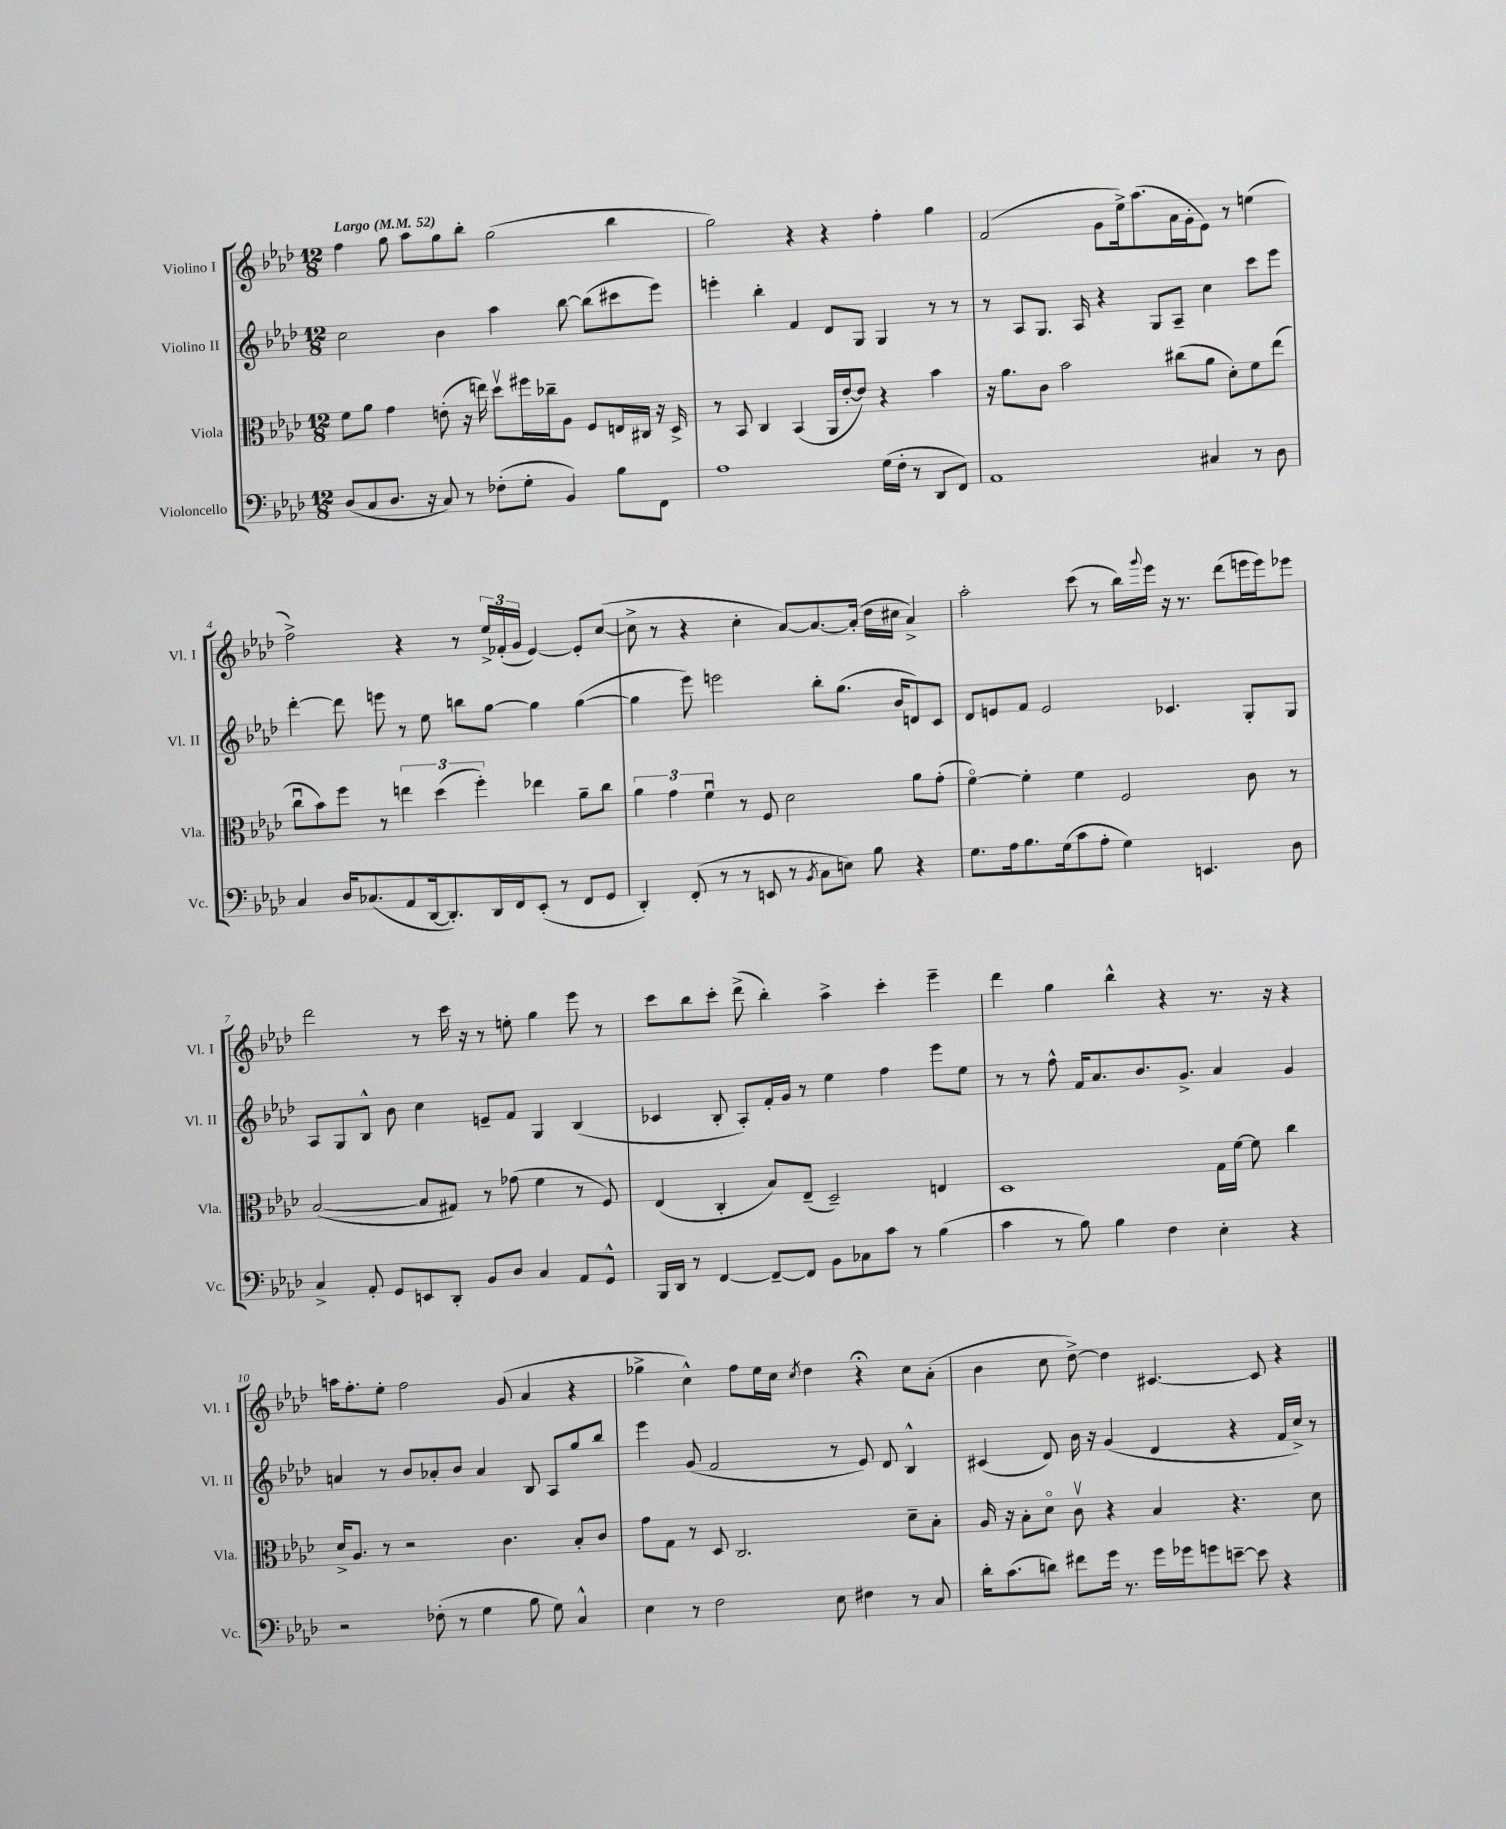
<<
\new StaffGroup <<
\new Staff = "s0" \with { instrumentName = "Violino I" shortInstrumentName = "Vl. I" } {
    \clef treble \key aes \major \numericTimeSignature \time 12/8 \tempo "Largo" 4 = 52
    f''4 g''8 aes''8 g''8 bes''8-. g''2( bes''4 |
    g''2) r4 r4 f''4-. g''4 |
    f'2( g'8 ees''16->) aes''8.( aes'16 g'16-. ees'8) r8 e''4( |
    f''2->) r4 r8 \tuplet 3/2 { ees''16-> fes'16-.( g'16 } ees'4~) ees'8-. c''8~( |
    c''8-> r8 r4 c''4-. aes'8~) aes'8.~ aes'16-.( des''16 cis''16 aes'4->) |
    aes''2-. c'''8( r8 bes''16) \appoggiatura { g'''8 } ees'''16 r16 r8. des'''8( e'''16 e'''16) ees'''8 |
    des'''2 r8 c'''16 r16 r8 e''8-. g''4 ees'''8 r8 |
    c'''8 bes''8 c'''8-. des'''8->( bes''4-.) aes''4-> c'''4-. ees'''4-- |
    des'''4 g''4 bes''4-^ r4 r8. r16 r4 |
    a''16 f''8.-. ees''8-. f''2 g'8( aes'4 r4 |
    ges''4-> c''4-^) f''8 ees''16 c''16 \acciaccatura { c''8 } des''4 r4\fermata c''8 aes'8-.( |
    bes'4 c''8 des''8~->) des''4 cis'4.~ cis'8 r4 \bar "|." |
}
\new Staff = "s1" \with { instrumentName = "Violino II" shortInstrumentName = "Vl. II" } {
    \clef treble \key aes \major \numericTimeSignature \time 12/8
    c''2 bes'4 aes''4 bes''8~ bes''8( cis'''8 ees'''8) |
    e'''4-. bes''4-. f'4 des'8 g8 g4 r8 r8 |
    r8 aes8 g8. aes16 r4 g8 aes8-- c''4 c'''8 ees'''8 |
    des'''4~-. des'''8 e'''8 r8 ees''8 b''8 g''8~ g''4 g''4~( |
    g''4 ees'''8) e'''2 bes''8-. g''8.( bes'16 d'8) c'8 |
    des'8 e'8 f'8 e'2 ces'4. g8-. g8 |
    aes8 g8 bes8-^ bes'8 c''4 e'8-- f'8 g4 bes4( |
    ces'4 bes8-. aes8-.) f'16-. g'16 r8 ees''4 f''4 ees'''8 ees''8 |
    r8 r8 f''8-^ f'16 aes'8. bes'8. g'8.-> aes'4 g'4 |
    a'4 r8 bes'8 aes'8-. bes'8 aes'4 bes8 aes8 g''8 bes''8 |
    ees'''4 g'8( f'2 r8 ees'8) des'8 bes4-^ |
    cis'4( des'8) bes'16 r16 g'4( des'4 r4 f'16 c''16->) r8 \bar "|." |
}
\new Staff = "s2" \with { instrumentName = "Viola" shortInstrumentName = "Vla." } {
    \clef alto \key aes \major \numericTimeSignature \time 12/8
    f'8 aes'8 g'4 e'8-.( r16 e''16) des''8\upbow fis''16 ces''16-- aes8 f8 e16 cis16 r16 des16-> |
    r8 bes,8 c4 bes,4( aes,16 ees'16~-. ees'8) r4 bes'4 |
    r16 aes'8. c'8 bes'2 cis''8( aes'8 des'8-.) f'8 ees''8( |
    c''8\downbow bes'8) f''8 r8 \tuplet 3/2 { e''4 des''4( f''4-.) } ees''4 aes'8-- c''8 |
    \tuplet 3/2 { aes'4 g'4 f'4\downbow } r8 f8 des'2 aes'8 g'8-.( |
    f'4~\flageolet) f'4-. f'4 f2 c'8 r8 |
    bes2~( bes8 gis8) r8 ges'8( f'4 r8 f8) |
    ees4( c4-. bes8) ees8--( des2--) e4 |
    des1 g16 f'16~ f'8 c''4 |
    des'16-> aes8. r8 r2 c'4. bes8-. c'8 |
    g'8 g8 r8 des8 c2. des'8-- bes8-. |
    aes16 r16 bes8-. des'8\flageolet c'8\upbow r4 bes4 r4. des'8 \bar "|." |
}
\new Staff = "s3" \with { instrumentName = "Violoncello" shortInstrumentName = "Vc." } {
    \clef bass \key aes \major \numericTimeSignature \time 12/8
    des8( c8 des8. r16 c8) r8 fes8-.( g8-. bes,4) bes8 f,8 |
    aes1 g16( f16-. r8 des,8 f,8) |
    aes,1 cis4 r8 des8 |
    c4 des16 ces8.( aes,8 des,16~ des,8.-.) des,16 f,16 ees,8-.( r8 f,8 g,8 |
    des,4-.) f,8-.( r8 r8 e,8 r8 \acciaccatura { bes,8 } c8 e8) bes8 r4 |
    g8. aes16 bes8. g16( c'8 aes8-. g4) e,4. des8 |
    c4-> aes,8-. g,8 e,8 des,8-. bes,8 des8 c4 aes,8 g,8-^ |
    bes,,16 des,16 r8 f,4~ f,8~-- f,8 bes,8 ces8 c'8 r8 bes4( |
    c'4 r8 bes8) bes4 f4 ees4-. r4 |
    r2 fes8-.( r8 g4 bes8 g8) c4-^ |
    ees4 r8 f2 ees8 fis4 r8 c8 |
    des'16-. c'8.( d'8) fis'8 g'16 r8. g'16 ges'16 g'8 e'8~-- e'8 r4 \bar "|." |
}
>>
>>
